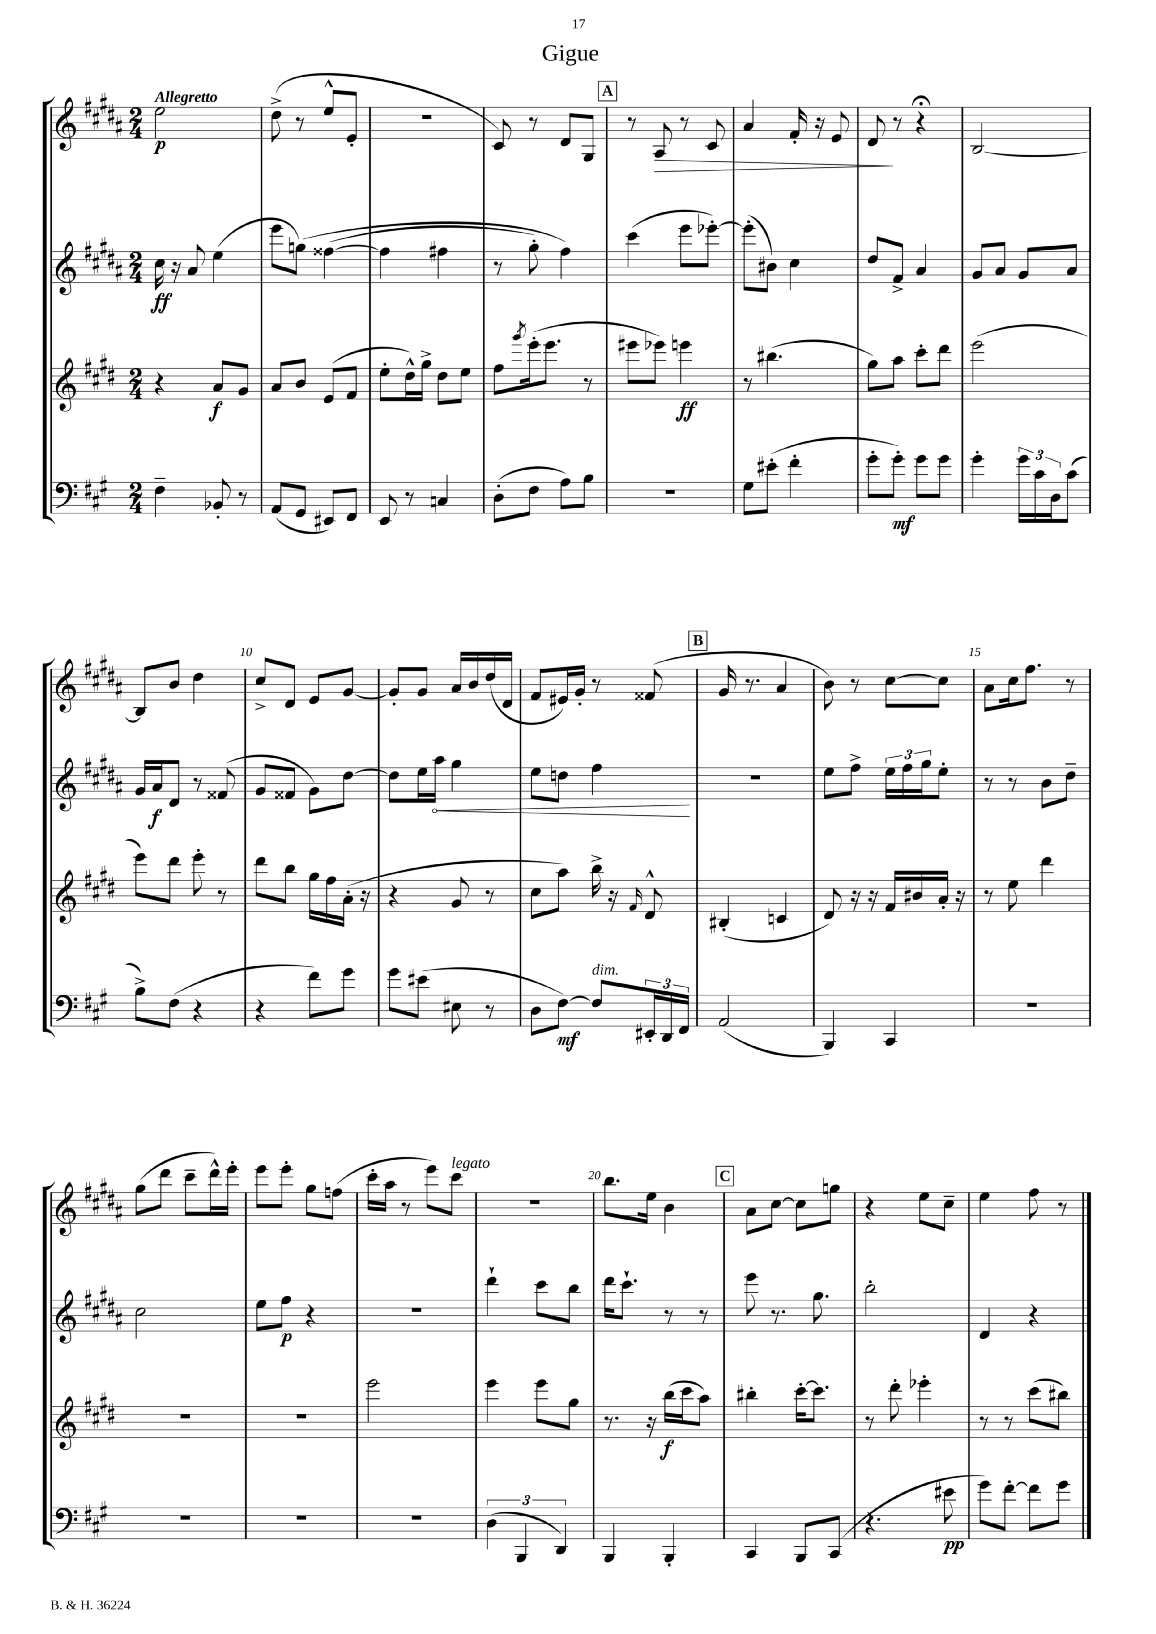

**kern	**kern	**kern	**kern
*staff4	*staff3	*staff2	*staff1
*clefF4	*clefG2	*clefG2	*clefG2
*k[f#c#g#]	*k[f#c#g#d#]	*k[f#c#g#d#a#]	*k[f#c#g#d#a#]
*M2/4	*M2/4	*M2/4	*M2/4
4F#~	4r	16cc#	2ee
.	.	16r	.
.	.	8a#	.
8BB-'	8a	(4ee	.
8r	8g#	.	.
=	=	=	=
(8AA	8a	8eee	(8dd#^
8GG#	8b	&(8gg)	8r
8EE#)	(8e	([4ff##	8ee^^
8FF#	8f#	.	8e'
=	=	=	=
8EE	8ee'	4ff##]	2r
8r	16dd#^^)	.	.
.	16gg#^	.	.
4C	8dd#	4ff#	.
.	8ee	.	.
=	=	=	=
(8D'	8ff#	8r	8c#)
.	8qggg#	.	.
8F#	(16eee'	8gg#')	8r
.	8.eee	.	.
8A)	.	4ff#&)	8d#
8B	8r	.	8G#
=	=	=	=
2r	8eee#	(4ccc#	8r
.	8eee-)	.	8A#
.	4eee	8eee	8r
.	.	[8eee-')	8c#
=	=	=	=
8G#	8r	(8eee-']	4a#
(8e#'	(4.bb#	8b#)	.
4f#'	.	4cc#	16f#'
.	.	.	16r
.	.	.	8e
=	=	=	=
8g#'	8gg#)	8dd#	8d#
8g#')	8aa	8f#^	8r
8g#	8ccc#'	4a#	4r;
8g#	8ddd#	.	.
=	=	=	=
4g#'	(2eee	8g#	[2B
.	.	8a#	.
24g#	.	8g#	.
24c#	.	.	.
24D	.	.	.
(8c#	.	8a#	.
=	=	=	=
8B^)	8eee)	16g#	8B]
.	.	16a#	.
(8F#	8ddd#	8d#	8b
4r	8eee'	8r	4dd#
.	8r	(8f##	.
=	=	=	=
4r	8ddd#	8g#	8cc#^
.	8bb	8f##	8d#
8f#)	16gg#	8g#)	8e
.	16ff#	.	.
8g#	(16a'	[8dd#	[8g#
.	16r	.	.
=	=	=	=
8g#	4r	8dd#]	8g#']
(8e#	.	16ee	8g#
.	.	16aa#	.
8E#	8g#	4gg#	16a#
.	.	.	16b
8r	8r	.	(16dd#
.	.	.	16d#
=	=	=	=
8D	8cc#	8ee	8f#
[8F#)	8aa)	8dd	16e#)
.	.	.	16g#'
8F#]	16bb^	4ff#	8r
.	16r	.	.
.	16qqf#	.	.
24EE#'	8d#^^	.	(8f##
24DD	.	.	.
24FF#	.	.	.
=	=	=	=
(2AA	(4B#'	2r	16g#
.	.	.	8.r
.	4c	.	4a#
=	=	=	=
4BBB)	8d#)	8ee	8b)
.	16r	8ff#^	8r
.	16r	.	.
4CC#	16f#	24ee	[8cc#
.	.	24ff#	.
.	16b#	.	.
.	.	24gg#	.
.	16a'	8ee'	8cc#]
.	16r	.	.
=	=	=	=
2r	8r	8r	8a#
.	8ee	8r	16cc#
.	.	.	8.ff#
.	4ddd#	8b	.
.	.	8dd#~	8r
=	=	=	=
2r	2r	2cc#	(8gg#
.	.	.	8ddd#
.	.	.	8ccc#~
.	.	.	16ddd#^^)
.	.	.	16eee'
=	=	=	=
2r	2r	8ee	8eee
.	.	8ff#	8eee'
.	.	4r	8gg#
.	.	.	(8ff
=	=	=	=
2r	2eee	2r	16ccc#'
.	.	.	16aa#
.	.	.	8r
.	.	.	8eee)
.	.	.	8ccc#
=	=	=	=
(6D	4eee	4ddd#`	2r
6BBB	.	.	.
.	8eee	8ccc#	.
6DD)	.	.	.
.	8gg#	8bb	.
=	=	=	=
4BBB	8.r	16ddd#	8.bb
.	.	8.ccc#`	.
.	16r	.	16ee
4BBB'	(16bb	8r	4b
.	16ccc#	.	.
.	8aa)	8r	.
=	=	=	=
4CC#	4bb#'	8eee	8a#
.	.	8.r	[8cc#
8BBB	[16ccc#'	.	8cc#]
.	8.ccc#]	8.gg#	.
(8CC#	.	.	8gg
=	=	=	=
4.r	8r	2bb'	4r
.	8ddd#'	.	.
.	4eee-'	.	8ee
8e#	.	.	8cc#~
=	=	=	=
8g#)	8r	4d#	4ee
[8f#'	8r	.	.
8f#]	(8ccc#	4r	8ff#
8g#	8bb#)	.	8r
==	==	==	==
*-	*-	*-	*-
